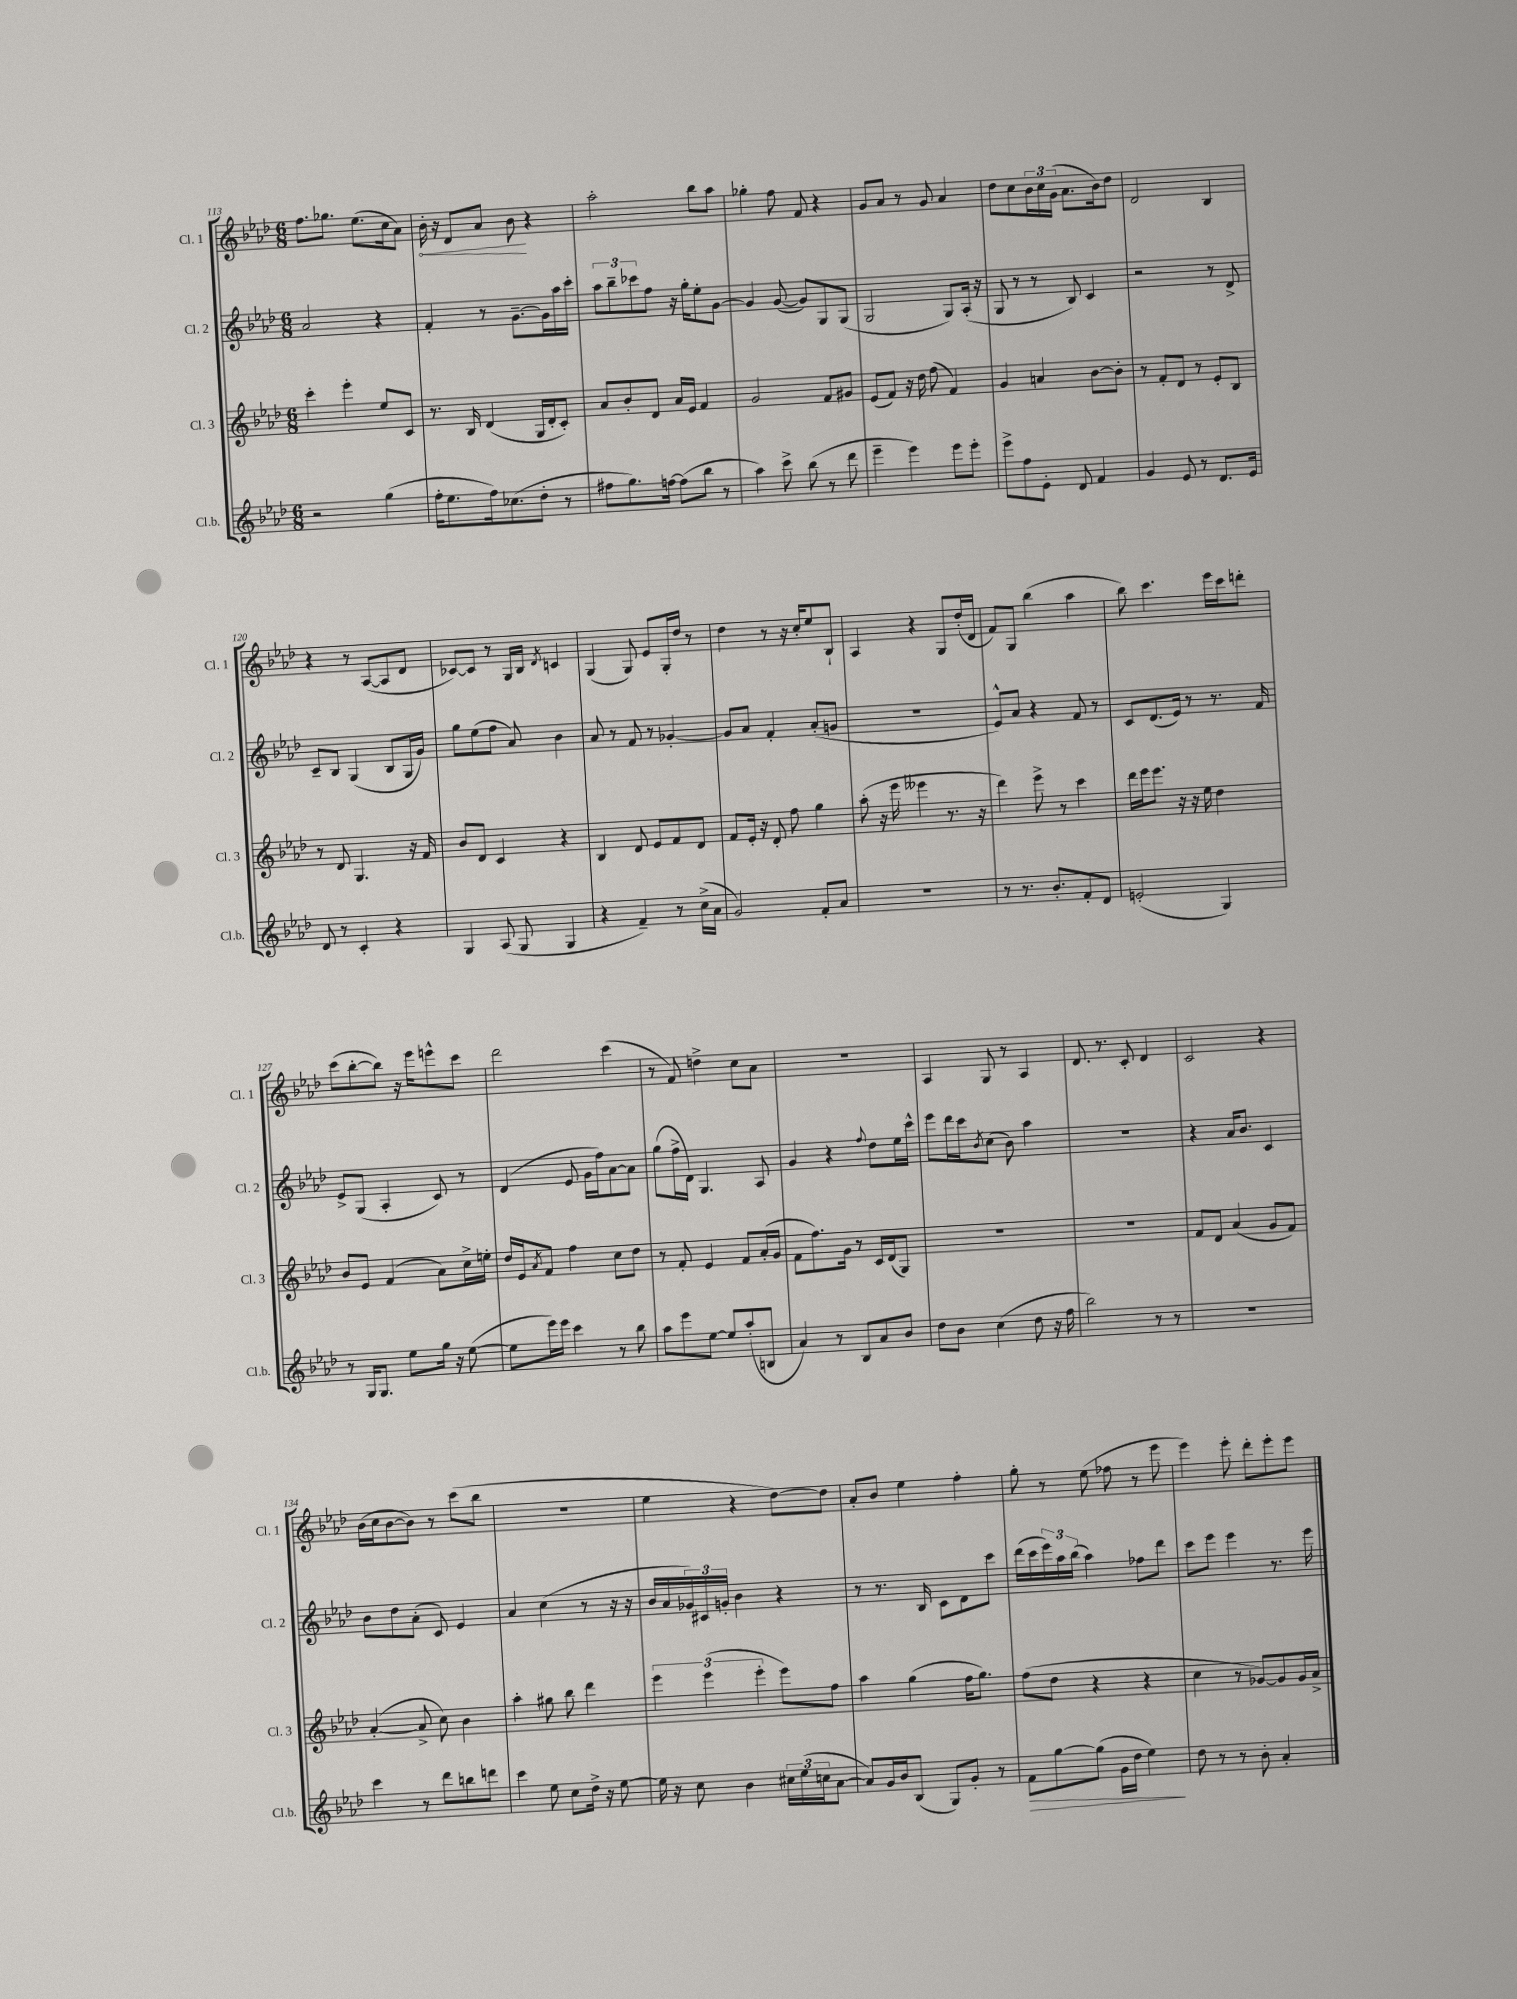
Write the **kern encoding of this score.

**kern	**kern	**kern	**kern
*staff4	*staff3	*staff2	*staff1
*clefG2	*clefG2	*clefG2	*clefG2
*k[b-e-a-d-]	*k[b-e-a-d-]	*k[b-e-a-d-]	*k[b-e-a-d-]
*M6/8	*M6/8	*M6/8	*M6/8
2r	4ccc'	2a-	8.ff
.	.	.	8.gg-
.	4eee-'	.	.
.	.	.	(8.ee-
(4gg	8ee-	4r	.
.	.	.	16cc
.	8c	.	8a-)
=	=	=	=
16ff'	8.r	4f'	16b-'
8.ee-	.	.	16r
.	.	.	8d-
.	16B-	.	.
16ff)	(4d-	8r	8a-
(8.cc-	.	.	.
.	.	[8.g~	8b-
8dd-'	16G	.	4r
.	16d-'	16g]	.
8r	8c')	16aa-	.
.	.	16ccc'	.
=	=	=	=
8ff#	8a-	12aa-	2aa-'
.	.	12bb-~	.
8.gg)	8b-'	.	.
.	.	12ccc-	.
.	8d-	8ff	.
[16ff	.	.	.
(8ff]	16a-	16r	.
.	16e-	16gg'	.
8bb-	4f	8ee-'	8bb-
8r	.	[8g	8aa-
=	=	=	=
4aa-)	2g	4g]	4gg-'
8ccc^	.	([8g	8ff
(8bb-	.	8g])	8f
8r	8f	8G	4r
8ddd-	8g#	(8G	.
=	=	=	=
4eee-~	(8e-	2G	8g
.	8f)	.	8a-
4eee-)	16r	.	8r
.	16dd-	.	.
.	(8ff	.	8g
8eee-	4f)	8G)	4a-
8eee-'	.	(16A-'	.
.	.	16r	.
=	=	=	=
8eee-^	4g	8G	8dd-
8ff	.	8r	8cc
8e-'	4a	8r	24b-
.	.	.	24cc
.	.	.	(24g
8d-	.	8B-)	8.a-
4f	[8b-	4c	.
.	.	.	16b-)
.	8b-']	.	8dd-
=	=	=	=
4g	8r	2r	2d-
.	8f'	.	.
8e-	8d-	.	.
8r	8r	.	.
8.d-	8e-'	8r	4B-
.	8B-	8d-^	.
16e-	.	.	.
=	=	=	=
8d-	8r	8c~	4r
8r	8d-	8B-	.
4c'	4.G	(4G	8r
.	.	.	([8A-
4r	.	8B-	8A-]
.	16r	16G	8d-
.	16f	16g)	.
=	=	=	=
4G	8b-	8gg	[8c-)
.	8d-	(8ee-	8c-]
(8A-	4c	8ff	8r
8G	.	8a-)	16G
.	.	.	16B-
.	.	.	8qd-
4G	4r	4b-	4c
=	=	=	=
4r	4B-	8a-	(4G
.	.	8r	.
4f~)	8d-	8f	8G)
.	8e-	8r	8e-
8r	8f	[4g-'	16G'
.	.	.	16dd-
(16cc^	8d-	.	8r
16a-	.	.	.
=	=	=	=
2g)	8f	8g-]	4dd-
.	16e-'	8a-	.
.	16r	.	.
.	8d-'	4f'	8r
.	8ff	.	16r
.	.	.	16cc'
8f'	4gg	(8a-'	8ee-
8a-	.	8g	8B-`
=	=	=	=
2.r	(8aa-'	2.r	4A-
.	16r	.	.
.	16eee-	.	.
.	4eee--	.	4r
.	8.r	.	8G
.	.	.	(16dd-'
.	16r	.	16d-
=	=	=	=
8r	4ddd-)	8e-^^)	8f)
8.r	.	8a-	8G
.	8eee-^	4r	(4bb-
8.b-'	.	.	.
.	8r	.	.
8f'	4ccc	8f	4aa-
8d-	.	8r	.
=	=	=	=
(2e'	16ddd-	8c	8bb-)
.	16eee-	.	.
.	8.eee-	(8.d-	4.ccc
.	16r	16e-)	.
.	16r	8r	.
.	16ee-	.	.
4G)	4dd-	8.r	16eee-
.	.	.	16ccc
.	.	.	8ddd'
.	.	16f	.
=	=	=	=
8r	8b-	8e-^	(8ccc
16G	8e-	(8G	[8bb-'
8.G	.	.	.
.	(4f	4A-'	8bb-])
8ee-	.	.	16r
.	.	.	16eee-
16gg	8a-)	8c)	8eee^^
16r	.	.	.
([8ee-	16cc^	8r	8ccc
.	16ee'	.	.
=	=	=	=
8ee-]	16dd-	(4d-	2ddd-
.	16e-	.	.
.	8qa-	.	.
16eee-)	8f	.	.
16eee-	.	.	.
4ccc	4ff	8e-	.
.	.	16g	.
.	.	16ff)	.
8r	8cc	[8a-	(4ccc
8bb-	8dd-	8a-]	.
=	=	=	=
8aa-	8r	(8gg	8r
8eee-	8f'	16ff^	8f)
.	.	16d-)	.
[8ee-	4e-	4.G	4dd^
8ee-]	.	.	.
(8aa-'	8f	.	8cc
8B	(16a-'	8A-	8a-
.	16g	.	.
=	=	=	=
4a-)	8f	4g	2.r
.	8.ff)	.	.
8r	.	4r	.
.	16g	.	.
8B-	8r	.	.
.	.	8qqff	.
8a-	16c	8dd-	.
.	(16d-	.	.
8b-	8G)	16ee-	.
.	.	16ccc^^	.
=	=	=	=
8dd-	2.r	8eee-	4A-
8b-	.	16ddd-	.
.	.	16ccc	.
.	.	8qb-	.
(4cc	.	(8cc	8G
.	.	8b-)	8r
8dd-	.	4aa-	4A-
16r	.	.	.
16ff	.	.	.
=	=	=	=
2bb-)	2.r	2.r	8.d-
.	.	.	8.r
.	.	.	8c'
8r	.	.	4d-
8r	.	.	.
=	=	=	=
2.r	8f	4r	2c
.	8d-	.	.
.	(4a-	16a-	.
.	.	8.b-	.
.	8g	4c	4r
.	8f)	.	.
=	=	=	=
4ccc	([4a-'	8b-	(16b-
.	.	.	16cc
.	.	8dd-	[8b-
8r	8a-^]	(8a-'	8b-])
8ddd-	8cc)	8c)	8r
8bb	4b-	4e-	(8ccc
8ddd	.	.	8bb-
=	=	=	=
4ccc	4aa-'	4a-	2.r
8ee-	8gg#	(4cc	.
8cc	8bb-	.	.
16dd-^	4ddd-	8r	.
16r	.	.	.
[8ee-	.	16r	.
.	.	16r	.
=	=	=	=
16ee-]	6eee-	16b-	4ee-
16r	.	16a-	.
8cc	.	24g-)	.
.	(6eee-	24c#	.
.	.	24g'	.
4b-	.	4b-	4r
.	6eee-'	.	.
24cc#	8eee-)	4r	[8dd-)
(24ee-	.	.	.
24cc	.	.	.
[8a-	8ff	.	8dd-]
=	=	=	=
8a-])	4aa-	8r	8a-'
16g	.	8.r	8b-
16b-	.	.	.
(8B-	(4gg	.	4ee-
.	.	16B-	.
8G)	.	8c	.
8g'	16ff	8d-	4ff'
.	8.gg)	.	.
8r	.	8ccc	.
=	=	=	=
8f	(8ff	(16ddd-	8gg'
.	.	16ccc	.
[8gg	8dd-	24eee-)	8r
.	.	24aa-	.
.	.	(24bb-	.
(8gg]	4r	4aa-)	(8ee-
16g	.	.	8ff-
16dd-	.	.	.
4ee-)	4r	8ff-	8r
.	.	8ddd-	8eee-
=	=	=	=
8dd-	4cc	8ccc	4eee-)
8r	.	8eee-	.
8r	8r	4eee-	8eee-'
8b-'	[8g-)	.	8ddd-'
4a-'	8g-]	8.r	8eee-'
.	16g-	.	8eee-
.	16a-^	16eee-	.
==	==	==	==
*-	*-	*-	*-
